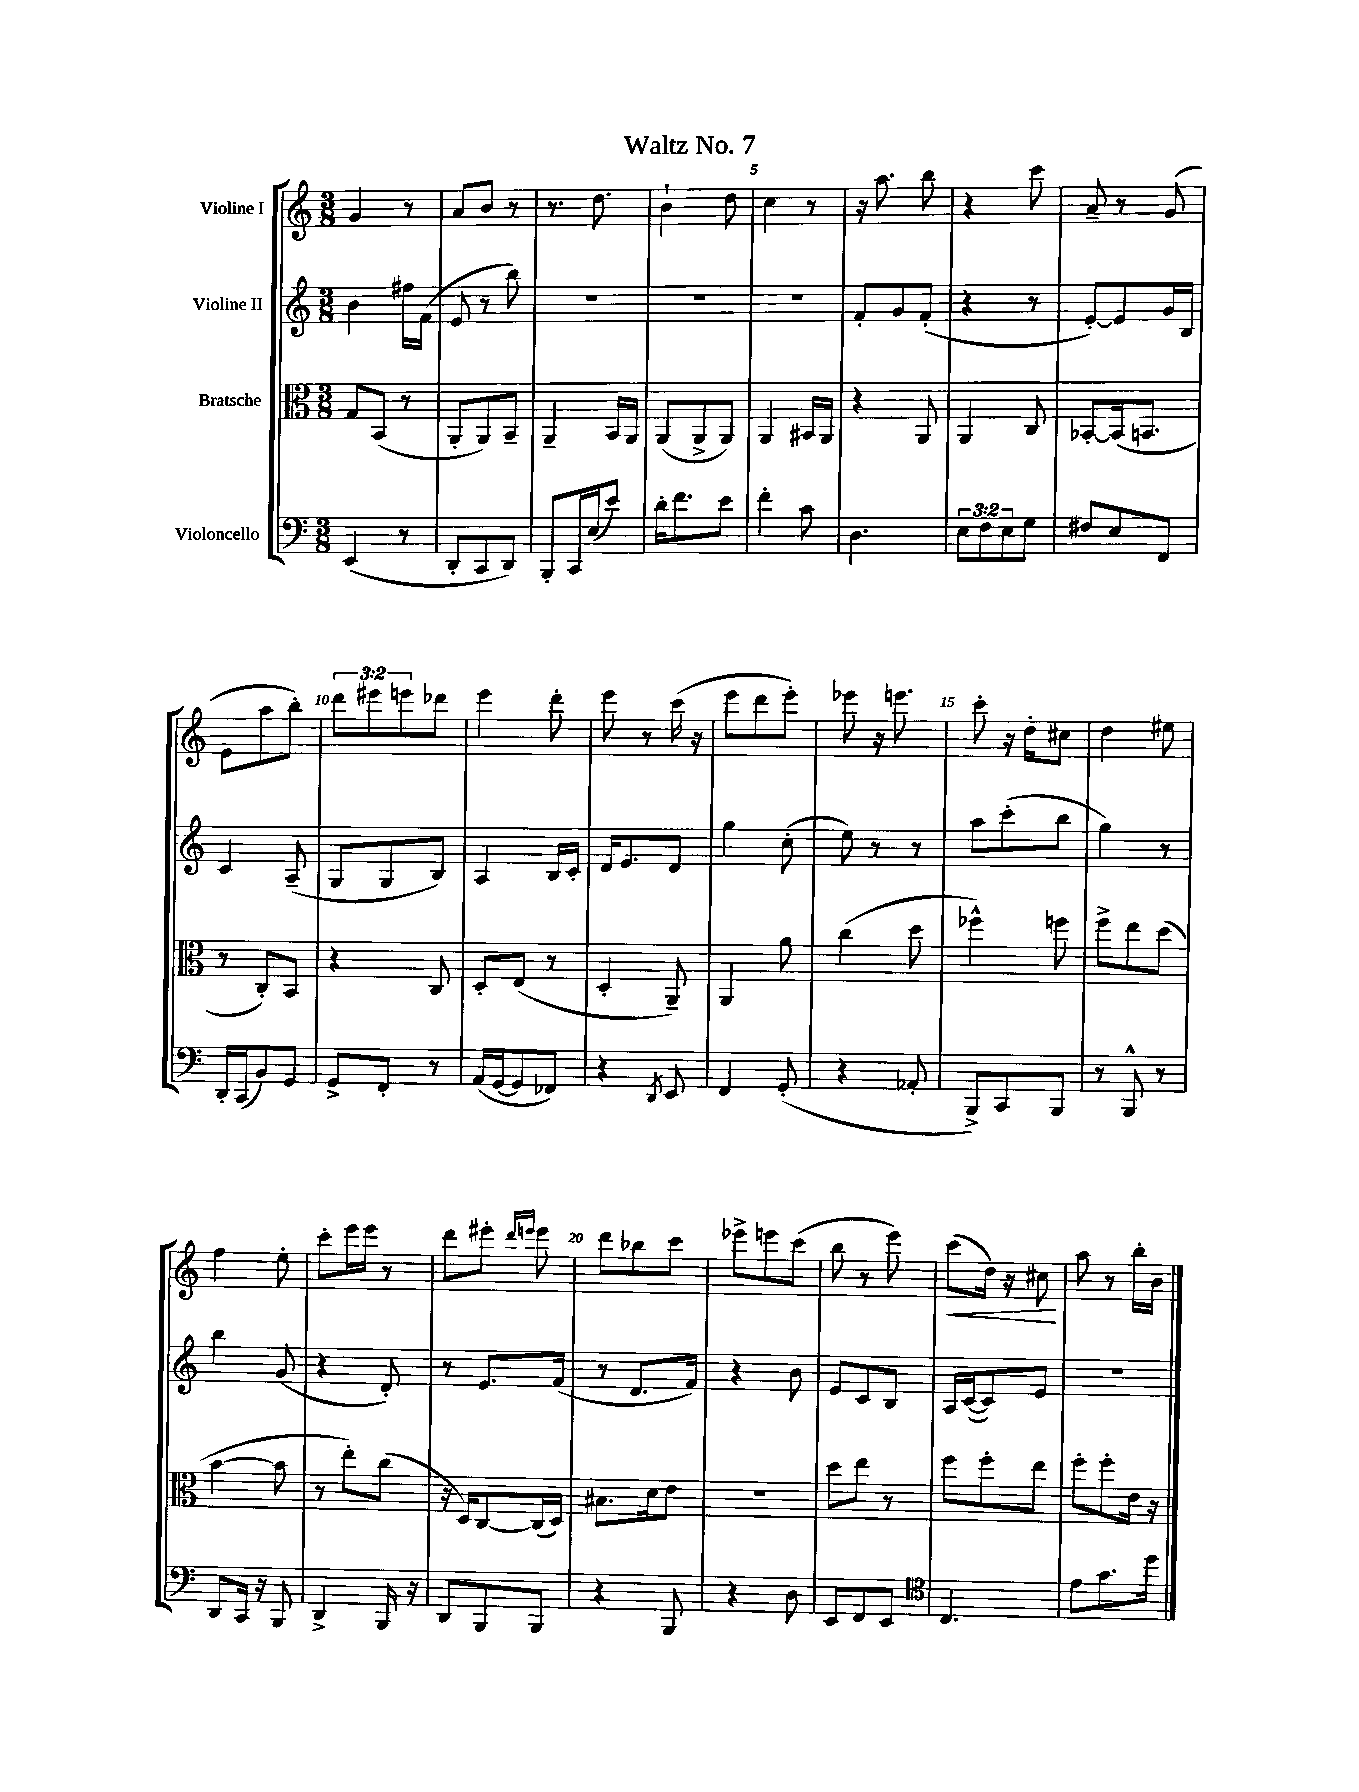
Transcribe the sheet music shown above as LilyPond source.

\header { title = "Waltz No. 7" }
<<
\new StaffGroup <<
\new Staff = "s0" \with { instrumentName = "Violine I" } {
    \clef treble \key c \major \numericTimeSignature \time 3/8 \override Staff.TupletNumber.text = #tuplet-number::calc-fraction-text
    g'4 r8 |
    a'8 b'8 r8 |
    r8. d''8. |
    b'4-! d''8 |
    c''4 r8 |
    r16 a''8. b''8 |
    r4 c'''8 |
    a'8-- r8 g'8( |
    e'8 a''8 b''8-.) |
    \tuplet 3/2 { d'''8 eis'''8 e'''8 } des'''8 |
    e'''4 d'''8-. |
    e'''8 r8 c'''16( r16 |
    e'''8 d'''8 e'''8-.) |
    ees'''8 r16 e'''8. |
    c'''8-. r16 d''16-. cis''8 |
    d''4 eis''8 |
    f''4 e''8-. |
    c'''8-. e'''16 e'''16 r8 |
    d'''8 eis'''8-. \grace { d'''16 e'''16 } e'''8 |
    d'''8 bes''8 c'''8 |
    ees'''8-> e'''8 c'''8( |
    b''8 r8 e'''8) |
    c'''8\<( d''16) r16 cis''8\! |
    a''8 r8 b''16-. b'16 \bar "|." |
}
\new Staff = "s1" \with { instrumentName = "Violine II" } {
    \clef treble \key c \major \numericTimeSignature \time 3/8
    b'4 fis''16 f'16( |
    e'8 r8 b''8) |
    R4. |
    R4. |
    R4. |
    f'8-. g'8 f'8-.( |
    r4 r8 |
    e'8~-.) e'8 g'16 b16 |
    c'4 a8--( |
    g8 g8 b8) |
    a4 b16 c'16-. |
    d'16 e'8. d'8 |
    g''4 c''8-.( |
    e''8) r8 r8 |
    a''8 c'''8-.( b''8 |
    g''4) r8 |
    b''4 g'8( |
    r4 d'8-.) |
    r8 e'8. f'16( |
    r8 d'8. f'16) |
    r4 b'8 |
    e'8 c'8 b8 |
    a16 c'16~( c'8) e'8 |
    R4. \bar "|." |
}
\new Staff = "s2" \with { instrumentName = "Bratsche" } {
    \clef alto \key c \major \numericTimeSignature \time 3/8
    g8 b,8( r8 |
    a,8-. a,8) b,8-- |
    a,4-- b,16 a,16 |
    a,8( a,8-> a,8) |
    a,4 bis,16 a,16 |
    r4 a,8 |
    a,4 c8 |
    bes,8~-. bes,16( b,8. |
    r8 c8-.) b,8 |
    r4 c8 |
    d8-. e8( r8 |
    d4-. a,8--) |
    a,4 a'8 |
    c''4( d''8 |
    fes''4-^) f''8 |
    f''8-> e''8 d''8( |
    b'4~ b'8 |
    r8 e''8-.) c''8( |
    r16 d16) c8~ c16( d16) |
    bis8. d'16 e'8 |
    R4. |
    d''8 e''8 r8 |
    f''8 f''8-. e''8 |
    f''8-. f''8-. e'16 r16 \bar "|." |
}
\new Staff = "s3" \with { instrumentName = "Violoncello" } {
    \clef bass \key c \major \numericTimeSignature \time 3/8 \override Staff.TupletNumber.text = #tuplet-number::calc-fraction-text
    e,4( r8 |
    d,8-. c,8 d,8) |
    b,,8-. c,16 e16( e'8) |
    d'16-. f'8. e'8 |
    f'4-. c'8 |
    d4. |
    \tuplet 3/2 { e8 f8 e8 } g8 |
    fis8 e8 f,8 |
    d,16-. c,16( b,8) g,8 |
    g,8-> f,8-. r8 |
    a,16( g,16~ g,8 fes,8) |
    r4 \acciaccatura { d,8 } e,8 |
    f,4 g,8-.( |
    r4 aes,8-. |
    b,,8->) c,8 b,,8 |
    r8 b,,8-^ r8 |
    d,8 c,16 r16 b,,8 |
    d,4-> b,,16 r16 |
    d,8 b,,8 b,,8 |
    r4 b,,8 |
    r4 d8 |
    e,8 f,8 e,8 |
    \clef tenor c4. |
    e'8 g'8. d''16 \bar "|." |
}
>>
>>
\layout { \context { \Score \override BarNumber.break-visibility = ##(#f #t #t) barNumberVisibility = #(every-nth-bar-number-visible 5) } }
